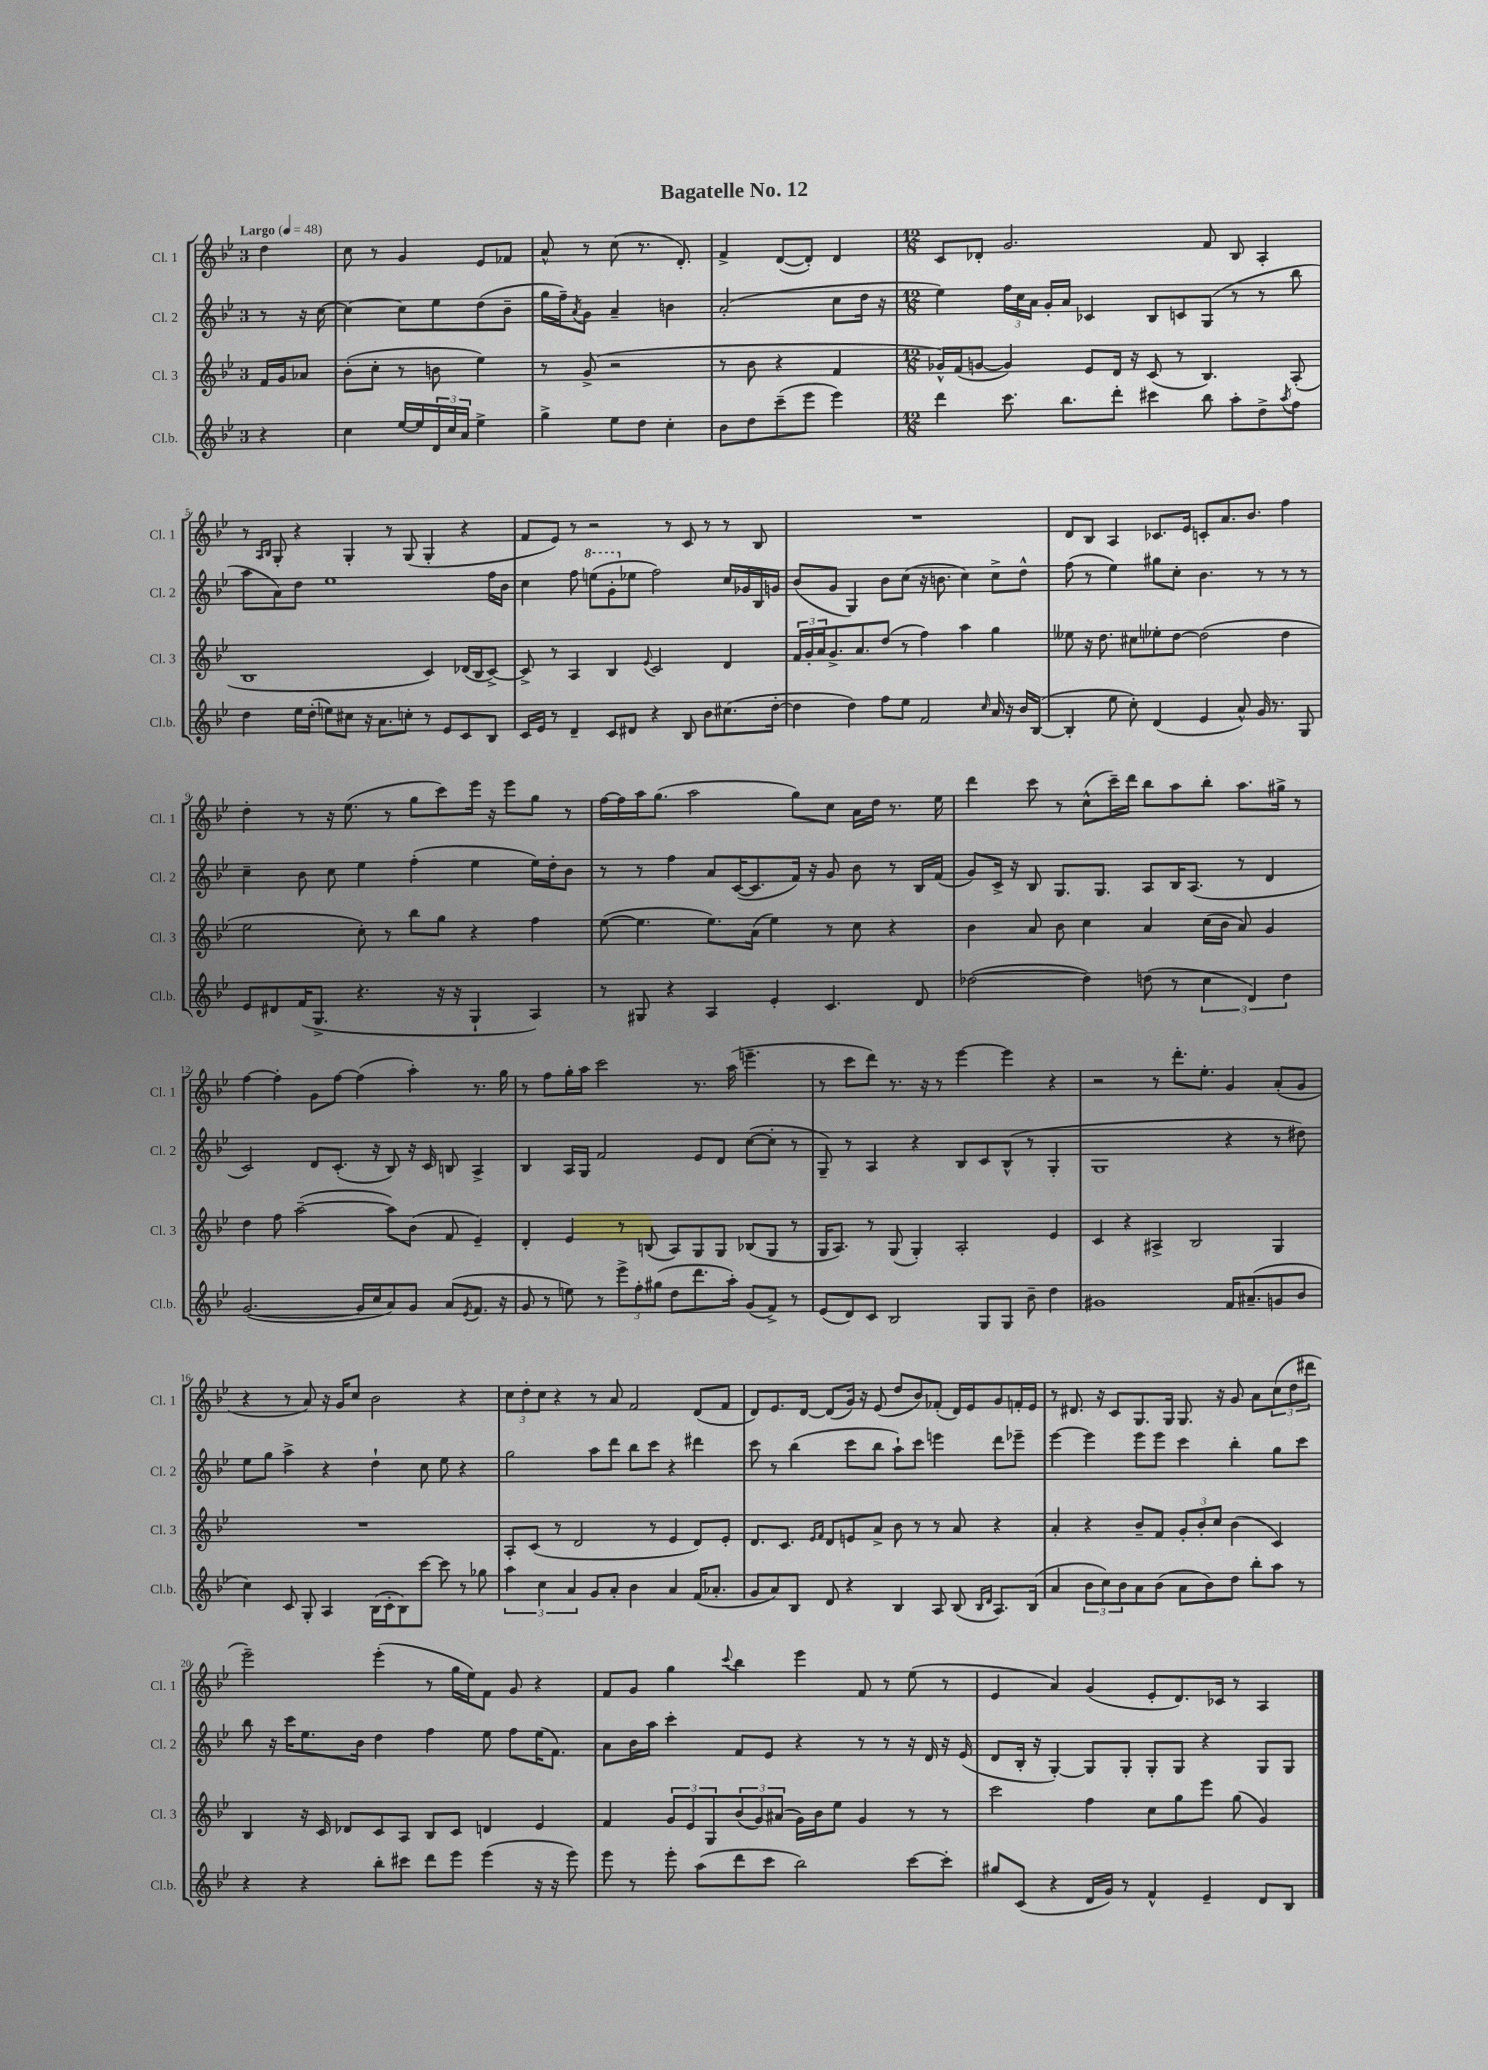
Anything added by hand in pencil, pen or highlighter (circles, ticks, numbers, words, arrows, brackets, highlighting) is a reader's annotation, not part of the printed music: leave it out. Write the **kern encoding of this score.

**kern	**kern	**kern	**kern
*staff4	*staff3	*staff2	*staff1
*clefG2	*clefG2	*clefG2	*clefG2
*k[b-e-]	*k[b-e-]	*k[b-e-]	*k[b-e-]
*M3/4	*M3/4	*M3/4	*M3/4
*MM48	*MM48	*MM48	*MM48
4r	16f	8r	4dd
.	16g	.	.
.	8a-	16r	.
.	.	[16cc	.
=	=	=	=
4cc	(8b-'	4cc_	8cc
.	8cc'	.	8r
[16ee-	8r	8cc]	4g
16ee-]	.	.	.
24d	8b	8ee-	.
24cc	.	.	.
24a	.	.	.
4ee-^	4ee-)	(8dd	8e-
.	.	8b-~	8f-
=	=	=	=
4gg^	8r	16gg	8a^^
.	.	16ff~)	.
.	.	8qa	.
.	(8g^	8g	8r
8ee-	2r	4a~	(8cc
8dd	.	.	8.r
4cc'	.	4b	.
.	.	.	8.d')
=	=	=	=
8b-	8r	(2a'	4f^
8dd	8b-	.	.
(8ccc~	4r	.	([8d
8eee-	.	.	8d'])
4eee-)	4f	8cc	4d
.	.	16dd	.
.	.	16r	.
=	=	=	=
*M12/8	*M12/8	*M12/8	*M12/8
4ddd	16g-^^)	4ee-)	8c
.	(16f	.	.
.	[8g	.	8d-'
8.ccc	4g])	24ff	2.g
.	.	24cc	.
.	.	24a	.
.	.	16g'	.
8.bb-	.	16a	.
.	8e-	4c-	.
8ddd'	16d	.	.
.	16r	.	.
4ccc#	(8c	8B-	.
.	8r	8c	.
8bb-	4.B-)	(8G	8f
8aa'	.	8r	8B-
8dd^	.	8r	4A'
8qaa	.	.	.
8ff	(8A'	8bb-	.
=	=	=	=
4dd	1B-	8aa	8r
.	.	.	16qqA
.	.	.	16qqB-
.	.	8a)	8G'
16ee-	.	8dd	4r
(16dd'	.	.	.
8ee)	.	1ee-	.
8cc#	.	.	4G'
16r	.	.	.
8.a	.	.	.
.	.	.	8r
8cc'	.	.	(8G
8r	4c)	.	4G'
8e-	.	.	.
8c	(16d-	.	4r
.	16B-	.	.
8B-	[8c^)	16ff	.
.	.	16b-	.
=	=	=	=
16c	8c^]	4cc	8f
16e-	.	.	.
8r	8r	.	8e-)
4d~	4A	8ff	8r
.	.	(8eee	2r
8c	4B-	8gg'	.
8d#	.	8ee-	.
.	8qqe-	.	.
4r	2c	2ff)	.
.	.	.	8r
8B-	.	.	8c
8b-	.	.	8r
(8.cc#	4d	16cc	8r
.	.	16g-	.
.	.	16B-	8B-
[16dd'	.	16g	.
=	=	=	=
4dd]	24f	(8b-	1.r
.	24g'	.	.
.	24a	.	.
.	8.g^	8g	.
4dd)	.	4G)	.
.	8.a	.	.
8ff	(8dd	8b-	.
8ee-	8r	(8cc	.
2f	4ff)	16r	.
.	.	8.b	.
.	4aa	4cc)	.
16qqcc	.	.	.
16a	4gg	8cc^	.
16r	.	.	.
16b-	.	8dd^^	.
([16B-	.	.	.
=	=	=	=
4B-']	8ee--	(8ff	8d
.	16r	8r	8B-
.	8.dd	.	.
8ee-	.	4ee-)	4A
8cc')	8cc#	.	.
(4d	8ee-'	8gg#	8.c-
.	[8dd	8cc'	.
.	.	.	16e-
4e-	(2dd]	4.b-	8c'
.	.	.	8.a
8a^^)	.	.	.
.	.	.	8.b-
16g	.	8r	.
8.r	.	.	.
.	4dd	8r	4ff
8G	.	8r	.
=	=	=	=
8e-	2ee-	4cc~	4dd'
8d#	.	.	.
(16f	.	8b-	8r
8.G^	.	.	.
.	.	8cc	16r
.	.	.	(8.ee-
4.r	8cc')	4ee-	.
.	8r	.	8r
.	8bb-	(4ff'	8gg
16r	8gg	.	8ccc)
16r	.	.	.
4G`	4r	4ee-	16eee-
.	.	.	16r
.	.	.	8eee-
4A)	4ff	16ee-)	8gg
.	.	16dd'	.
.	.	8b-	8r
=	=	=	=
8r	([8ee-	8r	[16ff
.	.	.	16ff]
8G#	4.ee-]	8r	16aa
.	.	.	(8.gg
4r	.	4ff	.
.	.	.	2aa
4A	8.ee-)	8a	.
.	.	([16c	.
.	(16a	8.c]	.
4e-'	4ee-)	.	.
.	.	16f)	8gg)
.	.	16r	.
4.c	8r	8g	8cc
.	8cc	8b-	16a
.	.	.	16dd
.	4r	8r	8.r
8d	.	16B-	.
.	.	(16f	16ee-
=	=	=	=
([2dd-	4b-	8g)	4ddd
.	.	16c^	.
.	.	16r	.
.	8a	8B-	8ccc
.	8b-	8.G	8r
4dd-])	4cc	.	(8cc^^
.	.	8.G	.
.	.	.	16ccc~)
.	.	.	16ddd
(8dd	4a	8A	8bb-
8r	.	16B-	8aa
.	.	(8.A	.
6cc	(16cc	.	8bb-'
.	16b-	.	.
.	8a)	8r	8.aa
6d)	.	.	.
.	4g	4d	.
.	.	.	16gg#^
6dd	.	.	.
.	.	.	8r
=	=	=	=
([2.g	4dd	2c)	[4ff
.	8ff	.	4ff']
.	([2aa~	.	.
.	.	8d	8g
.	.	(8.c'	[8ff
16g]	.	.	(4ff]
16cc	.	16r	.
8a)	8aa])	8B-)	.
8g	(8b-	16r	4aa')
.	.	16c	.
(8a	8f	8B	.
8qe-	.	.	.
8.f	4e-~)	4A^	8.r
16r	.	.	16gg
=	=	=	=
8g	4d'	4B-	8r
8r	.	.	8ff
8ee)	4e-	16A	16gg'
.	.	16G	16aa
8r	.	2f	2ccc
12eee-^	8r	.	.
12ff'	.	.	.
.	(8B	.	.
(12gg#	.	.	.
8dd	8A)	.	.
8.ddd	8G	8e-	8.r
.	8G	8d	.
16aa')	.	.	(16aa
(8g	(8B-	([8cc	4.eee~
8f^)	8G	8cc']	.
8r	8r	8r	.
=	=	=	=
(8e-	16G	8G~)	8r
.	8.A)	.	.
8d)	.	8r	8ccc
8c	8r	4A	8ddd)
2B-	(8G	.	8.r
.	4G')	4r	.
.	.	.	16r
.	.	.	8r
.	2A'	8B-	[4eee-
8G	.	8c	.
8G	.	(8B-^^	4eee-]
8b-~	.	8r	.
4dd	4e-	4G'	4r
=	=	=	=
1g#	4c	1G	2r
.	4r	.	.
.	4A#^	.	8r
.	.	.	8.ddd'
.	2B-	.	.
.	.	.	8.ee-'
16f	.	4r	4g
(8.a#~	.	.	.
8g	4G	8r	(8a'
8b-	.	8dd#)	8g
=	=	=	=
4cc)	1.r	8ee-	4r
.	.	8gg	.
8c	.	4aa^	8r
8G'	.	.	8a)
4A	.	4r	16r
.	.	.	16g
.	.	.	8cc
(16B-	.	4dd`	2b-
16c'	.	.	.
8B-)	.	.	.
[8ccc	.	8cc	.
8ccc]	.	8ee-	.
8r	.	4r	4r
8gg-	.	.	.
=	=	=	=
6aa	8A'	2gg	12cc
.	.	.	12dd'
.	(8c	.	.
6cc	.	.	12cc
.	8r	.	4r
6a	.	.	.
.	2d	.	.
8g	.	8aa	8r
8a'	.	8ddd	8a
4b-	.	8bb-	2f
.	8r	8ccc	.
4a	4e-	4r	.
(16f	8d)	4ddd#	(8d
8.a-'	.	.	.
.	8e-'	.	8f
=	=	=	=
8g	8.d	8ccc	8d)
8a)	.	8r	8.e-
.	8.c	.	.
8B-	.	(4bb-	.
.	.	.	[16d
.	16qqe-	.	.
.	16qqf	.	.
8d	8d	.	(8d]
4r	8e	8ccc	16g)
.	.	.	16r
.	8a^	8bb-	(8e-
4B-	8b-	8aa`)	8dd
.	8r	8ccc	8b-)
8A	8r	4eee	(8f-'
(8B-	8a	.	16d)
.	.	.	16e-
16qqB-	.	.	.
16qqd	.	.	.
8.A)	4r	8ddd	8g
.	.	8eee-~	16f'
(16B-	.	.	16e-
=	=	=	=
4a	4a'	[4eee-	8r
.	.	.	8.d#
12b-	4r	4eee-]	.
.	.	.	16r
12cc)	.	.	.
.	.	.	8c
12b-	.	.	.
8a	8b-~	8eee-	8.G
(8b-	8f	8eee-	.
.	.	.	16G
8a	12g'	4ccc	8.G
.	12b-'	.	.
8b-)	.	.	.
.	12cc	.	.
.	.	.	16r
8dd	(4b-	4bb-'	8g
8bb-'	.	.	8a
8aa	4c)	8gg	(12cc
.	.	.	12dd
8r	.	8ccc	.
.	.	.	12ddd#
=	=	=	=
4r	4B-	8bb-	2eee-~)
.	.	16r	.
.	.	16ccc	.
4r	16r	8.ee-	.
.	16c	.	.
.	8d-	.	.
.	.	16b-	.
8bb-'	8c	4dd	(4eee-'
8ccc#	8A	.	.
8ddd	8B-	4ff	8r
8eee-	8c	.	16gg
.	.	.	16ee-)
(4eee-	4d	8ee-	8f
.	.	8ff	8g
16r	4e-	(16ee-	4r
16r	.	8.f)	.
8eee-)	.	.	.
=	=	=	=
8eee-	4f	8a	8f
8r	.	16b-	8g
.	.	16aa	.
8eee-'	12g	4ccc'	4gg
.	12e-	.	.
(8aa	.	.	.
.	12G	.	.
.	.	.	8qqccc
8ddd	(12b-	8f	4bb-
.	12g)	.	.
8ccc	.	8e-	.
.	(12a#	.	.
2bb-)	16g)	4r	4eee-
.	16b-	.	.
.	8ee-	.	.
.	4g	8r	8f
.	.	8r	8r
[8ccc	8r	16r	(8ee-
.	.	16d	.
8ccc']	8r	16r	8r
.	.	(16e-	.
=	=	=	=
8gg#	2ccc	8d	4e-
(8c	.	16B-'	.
.	.	16r	.
4r	.	[4G')	4a)
16d	4ff	8G]	(4g
16g)	.	.	.
8r	.	8G'	.
4f^^	8cc	8G'	8e-'
.	8gg	8G	8.d)
4e-~	8eee-	4r	.
.	.	.	16c-
.	(8gg	.	8r
8d	4g)	8G	4A
8B-	.	8G	.
==	==	==	==
*-	*-	*-	*-
